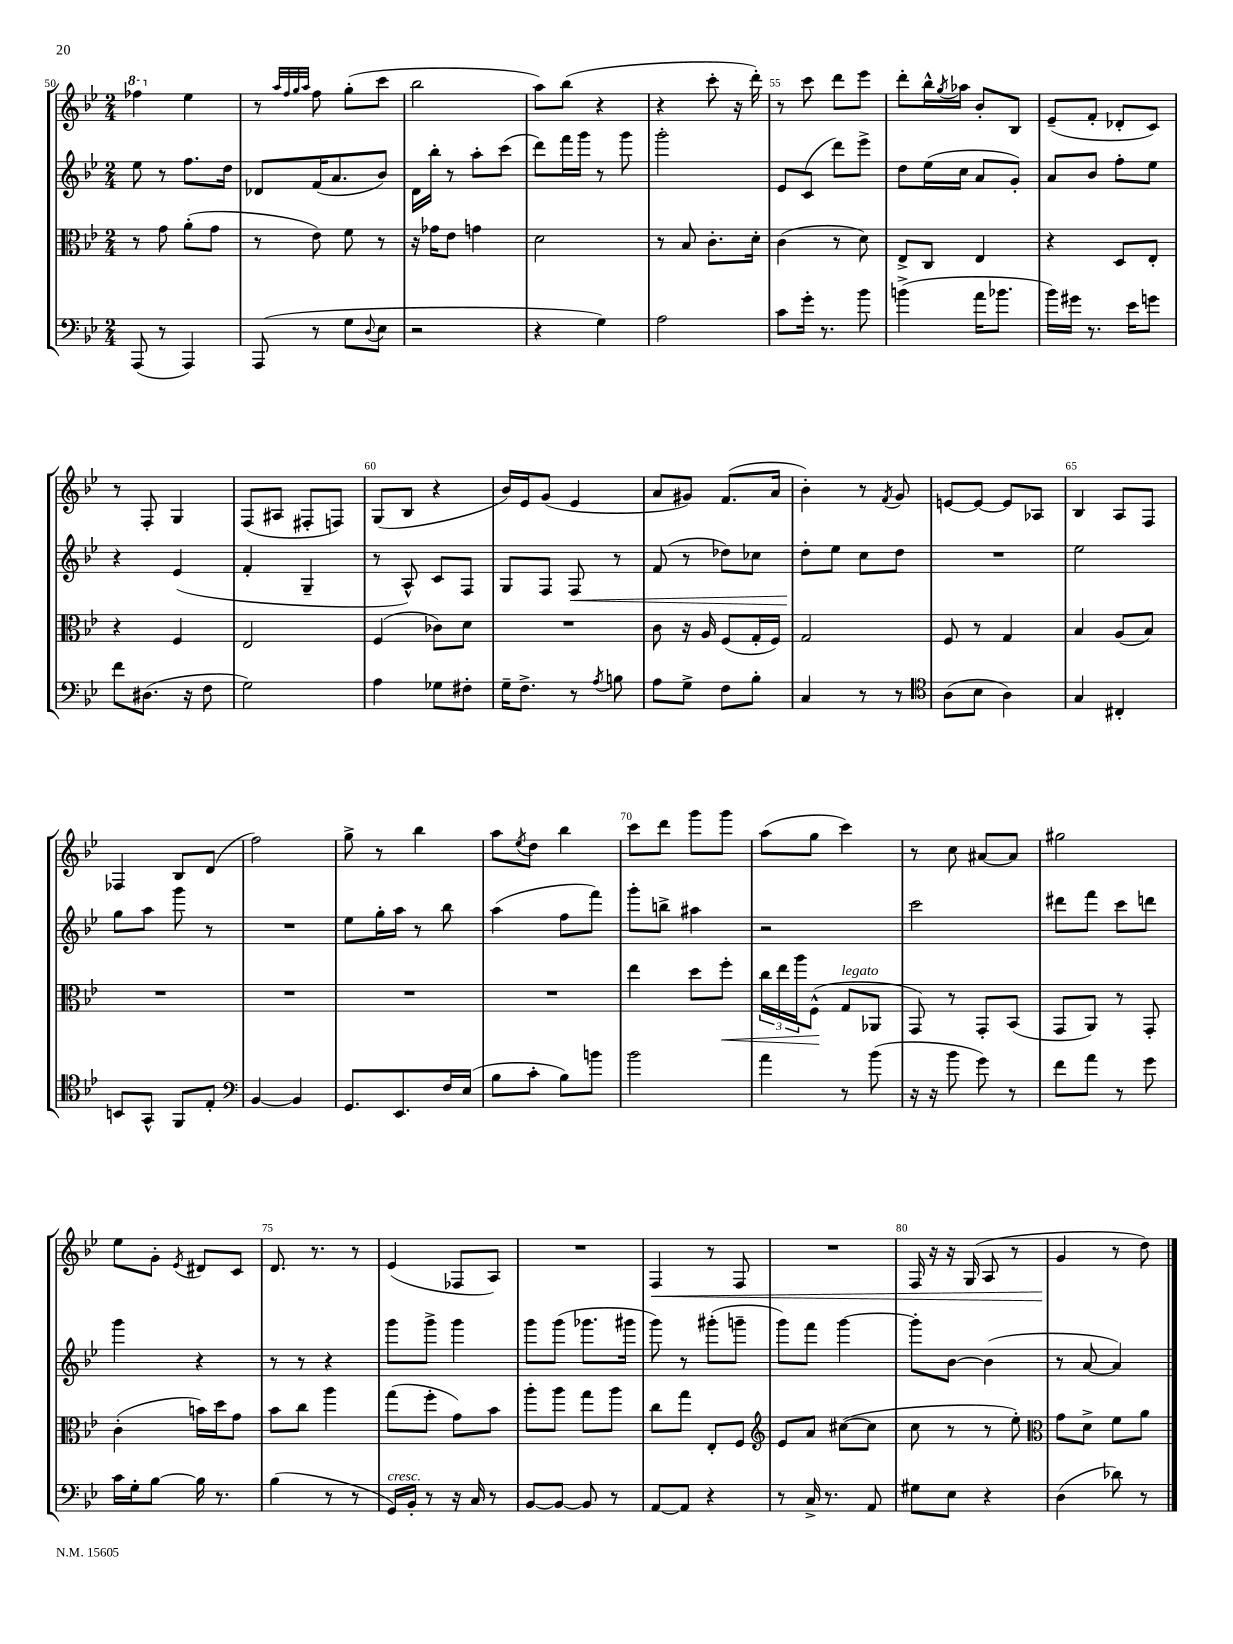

**kern	**kern	**dynam	**kern	**dynam	**kern	**dynam
*part4	*part3	*part3	*part2	*part2	*part1	*part1
*staff4	*staff3	*staff3	*staff2	*staff2	*staff1	*staff1
*clefF4	*clefC3	*	*clefG2	*	*clefG2	*
*k[b-e-]	*k[b-e-]	*	*k[b-e-]	*	*k[b-e-]	*
*M2/4	*M2/4	*	*M2/4	*	*M2/4	*
*	*	*	*	*	*8va	*
=50	=50	=50	=50	=50	=50	=50
(8AAA/	8r	.	8ee-\	.	4fff-X\	.
8r	8g\	.	8r	.	.	.
*	*	*	*	*	*X8va	*
4AAA/)	(8a'\L	.	8.ff\L	.	4ee-\	.
.	8g\J	.	.	.	.	.
.	.	.	16dd\Jk	.	.	.
=51	=51	=51	=51	=51	=51	=51
(8AAA/	8r	.	8d-X/L	.	8r	.
.	.	.	.	.	32qqaa/LLL	.
.	.	.	.	.	32qqff/	.
.	.	.	.	.	32qqgg/	.
.	.	.	.	.	32qqaa/JJJ	.
8r	8e-\)	.	(16f/K	.	8ff\	.
.	.	.	8.a/	.	.	.
8G\L	8f\	.	.	.	(8gg'\L	.
8qqD/	.	.	.	.	.	.
8E-\J	8r	.	8b-/J)	.	8ccc\J	.
=52	=52	=52	=52	=52	=52	=52
2r	16r	.	16d\LL	.	2bb-\	.
.	16g-X\KL	.	16bb-'\JJ	.	.	.
.	8e-\J	.	8r	.	.	.
.	4gn\	.	8aa'\L	.	.	.
.	.	.	(8ccc\J	.	.	.
=53	=53	=53	=53	=53	=53	=53
4r	2d\	.	8ddd\L)	.	8aa\L)	.
.	.	.	16fff\L	.	(8bb-\J	.
.	.	.	16ggg\JJ	.	.	.
4G\)	.	.	8r	.	4r	.
.	.	.	8ggg\	.	.	.
=54	=54	=54	=54	=54	=54	=54
2A\	8r	.	2ggg'\	.	4r	.
.	8B-/	.	.	.	.	.
.	8.c'\L	.	.	.	8ccc'\	.
.	.	.	.	.	16r	.
.	16d'\Jk	.	.	.	16ddd'\)	.
=55	=55	=55	=55	=55	=55	=55
8c\L	(4c\	.	8e-/L	.	8r	.
16g'\Jk	.	.	(8c/J	.	8ccc\	.
8.r	.	.	.	.	.	.
.	8r	.	8ddd\L)	.	8ddd\L	.
8b-\	8d\)	.	8eee-^\J	.	8eee-\J	.
=56	=56	=56	=56	=56	=56	=56
(4bn^\	8E-^/L	.	8dd\L	.	8ddd'\L	.
.	8C/J	.	(16ee-\L	.	16bb-^^\L	.
.	.	.	.	.	8qgg/	.
.	.	.	16cc\JJ	.	16aa-X\JJ	.
16a\KL	4E-/	.	8a/L	.	8b-'/L	.
8.b-X\J	.	.	.	.	.	.
.	.	.	8g'/J)	.	8B-/J	.
=57	=57	=57	=57	=57	=57	=57
16b-\LL)	4r	.	8a/L	.	(8e-~/L	.
16g#X\JJ	.	.	.	.	.	.
8.r	.	.	8b-/J	.	8f'/J	.
.	8D/L	.	8ff'\L	.	8d-X'/L	.
16e-\KL	.	.	.	.	.	.
8gn\J	8E-'/J	.	8ee-\J	.	8c/J)	.
!!LO:LB:g=z
=58	=58	=58	=58	=58	=58	=58
8f\L	4r	.	4r	.	8r	.
(8.D#X\J	.	.	.	.	8F'/	.
.	4F/	.	(4e-/	.	4G/	.
16r	.	.	.	.	.	.
8F\	.	.	.	.	.	.
=59	=59	=59	=59	=59	=59	=59
2G\)	2E-/	.	4f'/	.	(8F/L	.
.	.	.	.	.	8A#X/J	.
.	.	.	4G~/	.	8F#X'/L	.
.	.	.	.	.	8Fn/J)	.
=60	=60	=60	=60	=60	=60	=60
4A\	(4F/	.	8r	.	(8G/L	.
.	.	.	8A^^/)	.	8B-/J	.
8G-X\L	8c-X\L)	.	8c/L	.	4r	.
8F#X'\J	8d\J	.	8F/J	.	.	.
=61	=61	=61	=61	=61	=61	=61
16G~\KL	2r	.	8G/L	.	16b-/LL)	.
8.F^\J	.	.	.	.	16e-/J	.
.	.	.	8F/J	.	(8g/J	.
!	!	!	!	!LO:HP:b	!	!
8r	.	.	8F/	<	4e-/	.
8qA/	.	.	.	.	.	.
8Bn\	.	.	8r	.	.	.
=62	=62	=62	=62	=62	=62	=62
8A\L	8c\	.	(8f/	.	8a/L	.
8G^\J	16r	.	8r	.	8g#X/J)	.
.	16A/	.	.	.	.	.
8F\L	(8F/L	.	8dd-X\L)	.	(8.f/L	.
8B-'\J	16G'/L	.	8cc-X\J	.	.	.
.	16F/JJ)	.	.	.	16a/Jk	.
=63	=63	=63	=63	=63	=63	=63
4C/	2G/	.	8dd'\L	.	4b-'\)	.
.	.	.	8ee-\J	[	.	.
8r	.	.	8cc\L	.	8r	.
.	.	.	.	.	8qf/	.
8r	.	.	8dd\J	.	8g/	.
=64	=64	=64	=64	=64	=64	=64
*clefC4	*	*	*	*	*	*
(8A\L	8F/	.	2r	.	[8en/L	.
8B-\J	8r	.	.	.	8e/J_	.
4A\)	4G/	.	.	.	8e/L]	.
.	.	.	.	.	8A-X/J	.
=65	=65	=65	=65	=65	=65	=65
4G/	4B-/	.	2ee-\	.	4B-/	.
4C#X'/	(8A/L	.	.	.	8A/L	.
.	8B-/J)	.	.	.	8F/J	.
!!LO:LB:g=z
=66	=66	=66	=66	=66	=66	=66
8BBn/L	2r	.	8gg\L	.	4F-X/	.
8GG^^/J	.	.	8aa\J	.	.	.
8FF/L	.	.	8ggg\	.	8B-/L	.
8E-'/J	.	.	8r	.	(8d/J	.
=67	=67	=67	=67	=67	=67	=67
*clefF4	*	*	*	*	*	*
[4BB-/	2r	.	2r	.	2ff\)	.
4BB-/]	.	.	.	.	.	.
=68	=68	=68	=68	=68	=68	=68
8.GG/L	2r	.	8ee-\L	.	8gg^\	.
.	.	.	16gg'\L	.	8r	.
8.EE-/	.	.	16aa\JJ	.	.	.
.	.	.	8r	.	4bb-\	.
16F/L	.	.	8bb-\	.	.	.
(16E-/JJ	.	.	.	.	.	.
=69	=69	=69	=69	=69	=69	=69
8B-\L	2r	.	(4aa\	.	8aa\L	.
.	.	.	.	.	8qee-/	.
8c'\J	.	.	.	.	8dd\J	.
8B-\L)	.	.	8ff\L	.	4bb-\	.
8bn\J	.	.	8fff\J)	.	.	.
=70	=70	=70	=70	=70	=70	=70
2b-\	4ee-\	.	8ggg'\L	.	8ccc\L	.
.	.	.	8bbn^\J	.	8ddd\J	.
.	8dd\L	.	4aa#X\	.	8ggg\L	.
!	!	!LO:HP:b	!	!	!	!
.	8ff'\J	<	.	.	8ggg\J	.
=71	=71	=71	=71	=71	=71	=71
4a\	24cc\LL	.	2r	.	(8aa\L	.
.	24ee-\	.	.	.	.	.
.	24aa\J	.	.	.	.	.
.	(8F^^\J	.	.	.	8gg\J	.
!	!LO:TX:a:i:t=legato	!	!	!	!	!
8r	8G/L	[	.	.	4ccc\)	.
(8b-\	8AA-X/J	.	.	.	.	.
=72	=72	=72	=72	=72	=72	=72
16r	8GG/)	.	2ccc\	.	8r	.
16r	.	.	.	.	.	.
8b-\	8r	.	.	.	8cc\	.
8g\)	8GG'/L	.	.	.	[8a#X/L	.
8r	(8BB-/J	.	.	.	8a#/J]	.
=73	=73	=73	=73	=73	=73	=73
8f\L	8GG/L	.	8ddd#X\L	.	2gg#X\	.
8a\J	8AA/J)	.	8fff\J	.	.	.
8r	8r	.	8ccc\L	.	.	.
8g\	8GG'/	.	8dddn\J	.	.	.
!!LO:LB:g=z
=74	=74	=74	=74	=74	=74	=74
16c\LL	(4c'\	.	4ggg\	.	8ee-\L	.
16G'\J	.	.	.	.	.	.
[8B-\J	.	.	.	.	8g'\J	.
.	.	.	.	.	8qe-/	.
16B-\]	16bn\LL)	.	4r	.	8d#X/L	.
8.r	16dd\J	.	.	.	.	.
.	8g\J	.	.	.	8c/J	.
=75	=75	=75	=75	=75	=75	=75
(4B-\	8b-\L	.	8r	.	8.d/	.
.	8cc\J	.	8r	.	.	.
.	.	.	.	.	8.r	.
8r	4aa\	.	4r	.	.	.
8r	.	.	.	.	8r	.
=76	=76	=76	=76	=76	=76	=76
!LO:TX:a:i:t=cresc.	!	!	!	!	!	!
16GG/LL)	(8gg\L	.	8ggg\L	.	(4e-/	.
16BB-'/JJ	.	.	.	.	.	.
8r	8ff'\J	.	8ggg^\J	.	.	.
16r	8g\L)	.	4ggg\	.	8F-X/L	.
16C/	.	.	.	.	.	.
8r	8b-\J	.	.	.	8A/J)	.
=77	=77	=77	=77	=77	=77	=77
[8BB-/L	8aa'\L	.	8ggg\L	.	2r	.
8BB-/J_	8aa\J	.	(8ggg\J	.	.	.
8BB-/]	8gg\L	.	8.ggg-X\L	.	.	.
8r	8aa\J	.	.	.	.	.
.	.	.	16ggg#X\Jk	.	.	.
=78	=78	=78	=78	=78	=78	=78
!	!	!	!	!	!	!LO:HP:b
[8AA/L	8cc\L	.	8ggg\)	.	4F/	<
8AA/J]	8gg\J	.	8r	.	.	.
4r	8E-'/L	.	(8ggg#X'\L	.	8r	.
.	8F/J	.	8gggn~\J	.	8F/	.
=79	=79	=79	=79	=79	=79	=79
*	*clefG2	*	*	*	*	*
8r	8e-/L	.	8ggg\L)	.	2r	.
16C^/	8a/J	.	8fff\J	.	.	.
8.r	.	.	.	.	.	.
.	([8cc#X\L	.	[4ggg\	.	.	.
8AA/	8cc#\J]	.	.	.	.	.
=80	=80	=80	=80	=80	=80	=80
8G#X\L	8cc\	.	8ggg'\L]	.	16F/	.
.	.	.	.	.	16r	.
8E-\J	8r	.	[8b-\J	.	16r	.
.	.	.	.	.	(16G/	.
4r	8r	.	(4b-\]	.	8A/	.
.	8ee-'\)	.	.	.	8r	.
=81	=81	=81	=81	=81	=81	=81
*	*clefC3	*	*	*	*	*
(4D\	8g\L	.	8r	.	4g/	.
.	8d^\J	.	[8a/	.	.	.
8d-X\)	8f\L	.	4a/])	.	8r	[
8r	8a\J	.	.	.	8dd\)	.
==	==	==	==	==	==	==
*-	*-	*-	*-	*-	*-	*-
